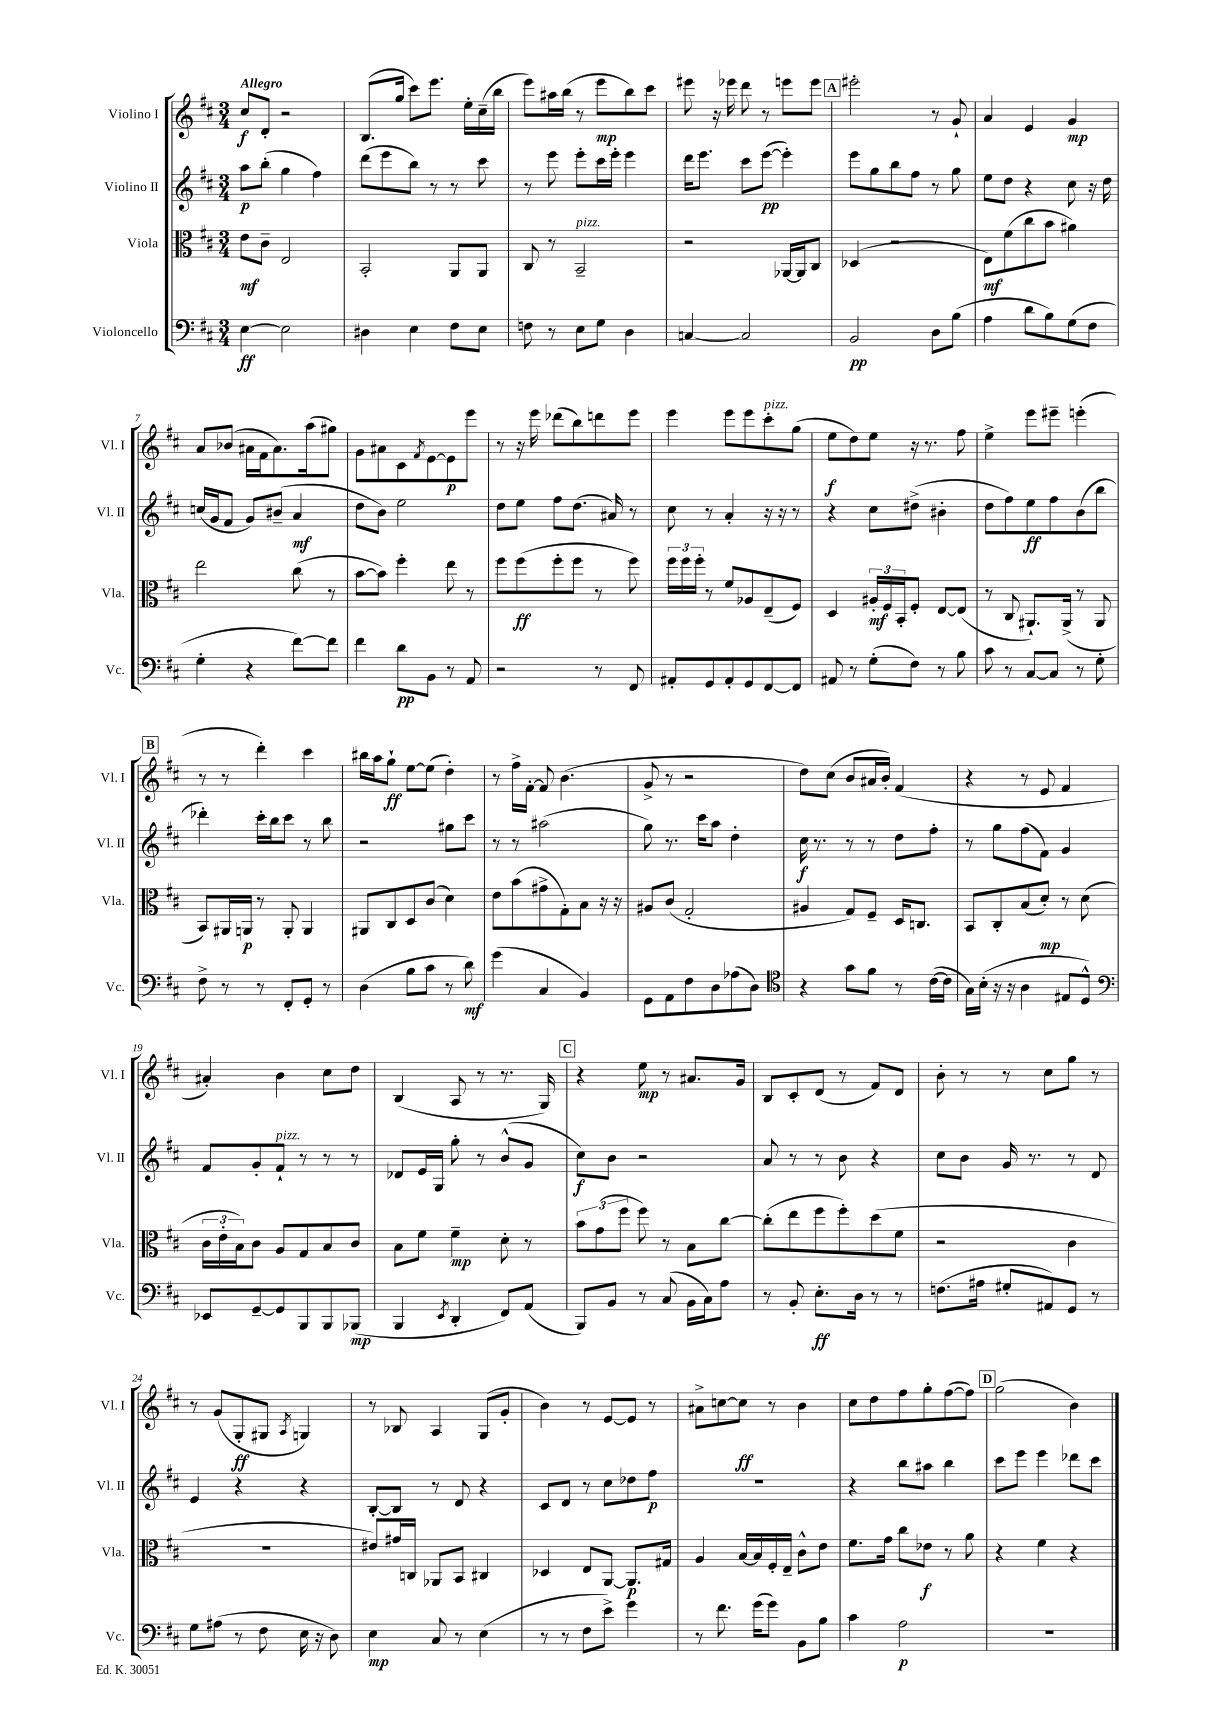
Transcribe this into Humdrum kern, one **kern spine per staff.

**kern	**kern	**kern	**kern
*staff4	*staff3	*staff2	*staff1
*clefF4	*clefC3	*clefG2	*clefG2
*k[f#c#]	*k[f#c#]	*k[f#c#]	*k[f#c#]
*M3/4	*M3/4	*M3/4	*M3/4
[4E	8e	8aa	8cc#
.	8c#~	(8bb'	8d'
2E]	2E	4gg	2r
.	.	4ff#)	.
=	=	=	=
4D#	2BB'	(8ddd	(8.B
.	.	8eee	.
.	.	.	16gg
4E	.	8bb)	8ccc#)
.	.	8r	8.eee
8F#	8AA	8r	.
.	.	.	16ee'
8E	8AA	8ccc#	(16cc#~
.	.	.	16bb
=	=	=	=
8F	8C#	8r	8eee)
8r	8r	8eee	16aa#
.	.	.	(16bb
8E	2BB~	8eee'	8r
8G	.	16ccc#	8eee
.	.	16eee'	.
4D	.	4eee	8bb)
.	.	.	8ccc#
=	=	=	=
[4C	2r	16ddd	8eee#
.	.	8.eee	.
.	.	.	16r
.	.	.	16eee-
2C]	.	8ccc#	8ddd
.	.	([8eee	8r
.	[16AA-	4eee'])	8eee
.	16AA-]	.	.
.	8C#	.	8eee
=	=	=	=
2BB	(4D-	8eee	2eee#'
.	.	8gg	.
.	2r	8bb	.
.	.	8ff#	.
8D	.	8r	8r
(8B	.	8gg	8g`
=	=	=	=
4A	8E)	8ee	4a
.	(8f#	8dd	.
8d	8cc#	4r	4e
8B)	8b	.	.
(8G	4a#)	8cc#	4g
8F#	.	16r	.
.	.	16dd	.
=	=	=	=
4G'	2ee	(16cc	8a
.	.	16g	.
.	.	8f#	(8b-
4r	.	8g)	16a#
.	.	.	16f#
.	.	(8b#~	8.a#)
[8f#)	(8cc#	4a	.
.	.	.	(16aa
8f#]	8r	.	8gg#)
=	=	=	=
4f#	[8b	8dd	8g
.	8b])	8b)	8a#
8d	4ff#'	2ee	8c#
.	.	.	8qf#
8BB	.	.	[8e
8r	8ee	.	8e]
8AA	8r	.	8eee
=	=	=	=
2r	8ff#	8dd	8r
.	(8ff#	8ee	16r
.	.	.	16eee
.	8ff#'	8ff#	(8ddd-
.	8ff#	(8.dd	8bb)
8r	8r	.	8ddd
.	.	16a#)	.
8FF#	8ff#)	8r	8eee
=	=	=	=
8AA#'	24ff#	8cc#	4eee
.	24ff#	.	.
.	24ff#'	.	.
8GG	8r	8r	.
8AA#'	8f#	4a'	8eee
8GG	8A-	.	8eee
[8FF#	(8E~	16r	8ccc#'
.	.	16r	.
8FF#]	8F#)	8r	(8gg
=	=	=	=
8AA#	4D	4r	8ee
8r	.	.	8dd)
(8G'	24A#'	8cc#	8ee
.	24F#	.	.
.	24BB'	.	.
8F#)	8F#'	(8dd#^	16r
.	.	.	8.r
8r	[8E	4b#'	.
8B	(8E]	.	8ff#
=	=	=	=
8c#	8r	8dd	4ee^
8r	8C#	8ff#)	.
[8C#	8.AA#`)	8ee	8eee
8C#]	.	8ff#	8eee#~
.	(16AA#^	.	.
8r	8r	(8b	(4eee'
8G'	8AA#	8bb	.
=	=	=	=
8F#^	8BB)	4ddd-')	8r
8r	16AA#	.	8r
.	16AA	.	.
8r	8r	16ccc#'	4ddd')
.	.	16bb	.
8FF#'	8AA'	8ccc#	.
8GG'	4AA	8r	4ccc#
8r	.	8bb	.
=	=	=	=
(4D	8AA#	2r	16bb#
.	.	.	16aa
.	8C#	.	8gg`
8B	8D	.	[8ee
8c#	(8c#	.	(8ee]
8r	4d)	8gg#	4dd')
8d)	.	8ccc#	.
=	=	=	=
(4g	8e	8r	8r
.	(8b	8r	16ff#^
.	.	.	[16f#'
4C#	8g#^	(2aa#	8f#]
.	8G')	.	(4.b
4BB)	8B	.	.
.	16r	.	.
.	16r	.	.
=	=	=	=
8GG	8A#	8gg)	8g^
8AA	(8c#	8.r	8r
8F#	2G'	.	2r
.	.	16ccc#	.
8D	.	8aa	.
(8A-	.	4dd'	.
8D)	.	.	.
=	=	=	=
*clefC4	*	*	*
4r	4A#	16cc#	8dd)
.	.	8.r	.
.	.	.	(8cc#
8g	8G)	8r	8b
8f#	8F#~	8r	16a#
.	.	.	16b')
8r	16D	8dd	(4f#
.	8.C	.	.
([16c#	.	8ff#'	.
16c#]	.	.	.
=	=	=	=
16G)	8BB	8r	4r
(16B'	.	.	.
16r	8C#'	8gg	.
16r	.	.	.
4A	(8B	(8ff#	8r
.	8d')	8f#)	8e
8E#	8r	4g	4f#
8D^^)	(8d	.	.
=	=	=	=
*clefF4	*	*	*
8EE-	24c#	8f#	4a#')
.	24e'	.	.
.	24B)	.	.
[8GG~	8c#	8g'	.
8GG]	8A	8f#`	4b
8BBB	8G	8r	.
8BBB	8B	8r	8cc#
(8BBB-	8c#	8r	8dd
=	=	=	=
4BBB	8B	8d-	(4B
.	8f#	16e	.
.	.	16G	.
8qEE	.	.	.
4DD'	4f#~	8gg'	8A
.	.	8r	8r
8FF#)	8d'	(8b^^	8.r
(8AA	8r	8g	.
.	.	.	16G)
=	=	=	=
8BBB)	12b	8cc#)	4r
.	(12g	.	.
8BB	.	8b	.
.	12ff#	.	.
8r	8ff#)	2r	8ee
(8C#	8r	.	8r
16BB	8B	.	8.a#
16C#)	.	.	.
8A	[8cc#	.	.
.	.	.	16g
=	=	=	=
8r	(8cc#']	8a	8B
8BB'	8ee	8r	8c#'
8.E'	8ff#	8r	(8d
.	8ff#')	8b	8r
16D	.	.	.
8r	(8dd	4r	8f#)
8r	8f#	.	8d
=	=	=	=
(8.F	2r	8cc#	8b'
.	.	8b	8r
16A#	.	.	.
8G#'	.	16g	8r
.	.	8.r	.
8AA#)	.	.	8cc#
8GG	4c#	8r	8gg
8r	.	8d	8r
=	=	=	=
8G	2.r	4e	8r
(8A#	.	.	(8g
8r	.	4r	8G'
8F#	.	.	8G#
.	.	.	8qA
16E	.	4r	4G)
16r	.	.	.
8D)	.	.	.
=	=	=	=
4E	8e#)	[8B'	8r
.	16g#	8B]	8B-
.	16C	.	.
8C#	8AA-	8r	4A
8r	8BB	8d	.
(4E	4C#	4r	(8G
.	.	.	8g'
=	=	=	=
8r	4D-	8c#	4b)
8r	.	8d	.
8F#	8E	8r	8r
8e^)	[8AA	8cc#	[8e
4g	8.AA]	8dd-	8e]
.	.	8ff#	8r
.	16G#	.	.
=	=	=	=
8r	4A	2.r	8a#^
8.f#	.	.	[8cc
.	[16B	.	8cc]
(16g	16B]	.	.
8g)	16F#'	.	8r
.	16E~	.	.
8BB	8c#^^	.	4b
8B	8e	.	.
=	=	=	=
4c#	8.f#	4r	8cc#
.	.	.	8dd
.	16g	.	.
2A	8cc#	8bb	8ff#
.	8e-	8aa#	8gg'
.	8r	4bb	([8ff#
.	8a	.	8ff#])
=	=	=	=
2.r	4r	8ccc#	(2gg
.	.	8eee	.
.	4f#	4eee	.
.	4r	8ddd-	4b)
.	.	8ccc#	.
==	==	==	==
*-	*-	*-	*-
